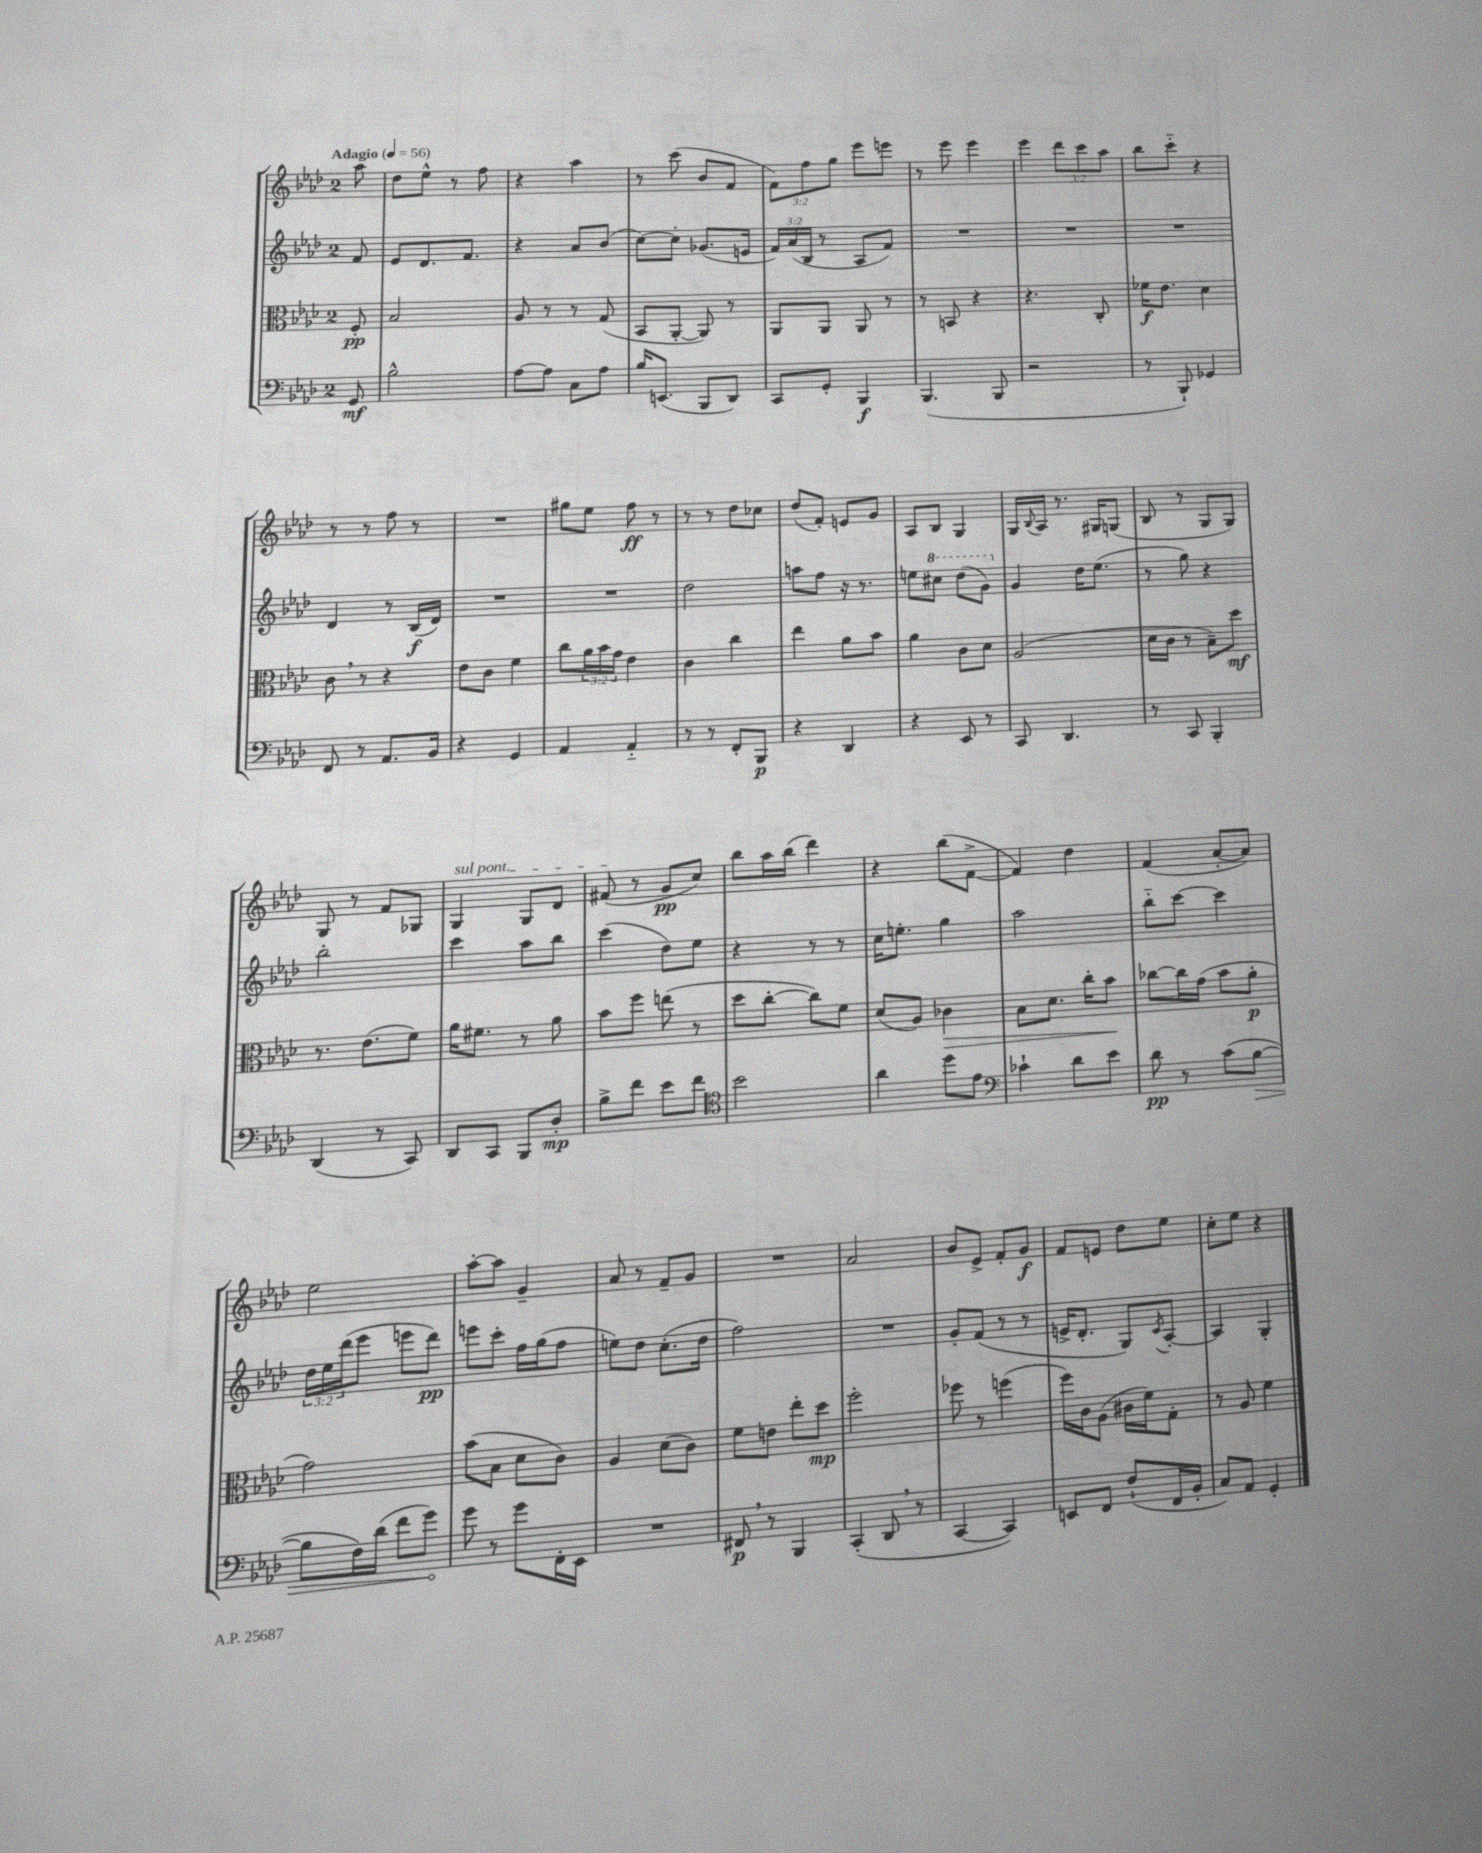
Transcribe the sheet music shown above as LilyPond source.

<<
\new StaffGroup <<
\new Staff = "s0" {
    \clef treble \key aes \major \once \override Staff.TimeSignature.style = #'single-digit \time 2/4 \override Staff.TupletNumber.text = #tuplet-number::calc-fraction-text \partial 8 \tempo "Adagio" 4 = 56
    aes''8 |
    des''8 ees''8-^ r8 f''8 |
    r4 aes''4 |
    r8 c'''8( bes'8 f'8 |
    \tuplet 3/2 { f'8) f''8 g''8 } ees'''8 e'''8 |
    r8 ees'''8 ees'''4 |
    ees'''4 \tuplet 3/2 { des'''8 c'''8 aes''8 } |
    bes''8 c'''8-_ r4 |
    r8 r8 f''8 r8 |
    R2 |
    gis''8 ees''8 f''8\ff r8 |
    r8 r8 des''8 ces''8 |
    des''8( f'8-.) e'8 g'8 |
    aes8 bes8 g4 |
    g16 \appoggiatura { bes8 } aes16 r8. gis16 g8( |
    bes8 r8 g8 g8) |
    g8 r8 f'8 ges8 |
    \once \override TextSpanner.bound-details.left.text = \markup { \italic "sul pont." } g4\startTextSpan g8 des'8 |
    fis'8\stopTextSpan( r8 g'8\pp c''8) |
    bes''8 aes''16 bes''16( des'''4) |
    r4 bes''8( f'8~-> |
    f'4) des''4 |
    f'4( aes'8~-. aes'8) |
    ees''2 |
    aes''8~-. aes''8 g'4-- |
    aes'8 r8 f'8-- g'8 |
    R2 |
    aes'2 |
    bes'8 ees'8-> f'8-. g'8\f |
    f'8 e'8 des''8 ees''8 |
    c''8-. ees''8 r4 \bar "|." |
}
\new Staff = "s1" {
    \clef treble \key aes \major \once \override Staff.TimeSignature.style = #'single-digit \time 2/4 \override Staff.TupletNumber.text = #tuplet-number::calc-fraction-text \partial 8
    f'8 |
    ees'8 des'8. f'8. |
    r4 aes'8 bes'8( |
    c''8~) c''8-. ges'8.( e'16 |
    \tuplet 3/2 { f'16) aes'16( bes16 } r8 aes8 f'8) |
    R2 |
    R2 |
    R2 |
    des'4 r8 bes16\f( des'16) |
    R2 |
    R2 |
    des''2 |
    a''8 f''8 r16 r8. |
    e''8 \ottava #1 cis'''8 des'''8( g''8) \ottava #0 |
    g'4 des''16 ees''8.( |
    r8 g''8) r4 |
    bes''2-. |
    c'''4 aes''8 bes''8 |
    c'''4( des''8) ees''8 |
    r4 r8 r8 |
    c''16 e''8.-. g''4 |
    aes''2 |
    bes''8-_ c'''8~ c'''4 |
    \tuplet 3/2 { des''16 ees''16 des'''16( } ees'''8 e'''8 des'''8\pp) |
    e'''8 c'''8-. f''16 g''16( f''8 |
    e''8) des''8 c''8.-.( des''16 |
    f''2) |
    R2 |
    g'8-. f'8( r8 r8 |
    e'16-> des'8.-. g8) \acciaccatura { c'8 } aes8~-. |
    aes4 g4-. \bar "|." |
}
\new Staff = "s2" {
    \clef alto \key aes \major \once \override Staff.TimeSignature.style = #'single-digit \time 2/4 \override Staff.TupletNumber.text = #tuplet-number::calc-fraction-text \partial 8
    f8-.\pp |
    bes2 |
    aes8 r8 r8 g8( |
    bes,8 aes,8~-. aes,8) r8 |
    aes,8 aes,8 aes,8 r8 |
    r8 b,8 r4 |
    r4. c8-. |
    fes'16\f ees'8. des'4 |
    c'8 \breathe r8 r4 |
    ees'8 c'8 f'4 |
    c''8 \tuplet 3/2 { aes'16 bes'16 g'16 } ees'4 |
    c'4 c''4 |
    ees''4 aes'8 bes'8 |
    aes'4 c'8 des'8 |
    aes2( |
    des'16 c'16 r8 bes8--) des''8\mf |
    r8. ees'8.( f'8) |
    aes'16 fis'8. r8 aes'8 |
    bes'8 f''8 e''8( r8 |
    des''8 c''8~-. c''8) f'8 |
    des'8( aes8) ces'4\> |
    bes8 des'8. c''16-. bes'8\! |
    ces''8~ ces''16 g'16( bes'8 aes'8-.\p |
    g'2) |
    bes'8( bes8 des'8 c'8) |
    aes4 des'8( c'8) |
    f'8 e'8 ees''8-. des''8\mp |
    f''2-. |
    fes''8 r8 f''4( |
    f''16) c'16 aes8( cis'16 f'16) g8-. |
    r8 aes8 f'4 \bar "|." |
}
\new Staff = "s3" {
    \clef bass \key aes \major \once \override Staff.TimeSignature.style = #'single-digit \time 2/4 \partial 8
    g,8\mf |
    bes2-^ |
    aes8~ aes8 c8 aes8 |
    bes16 e,8.( bes,,8 des,8) |
    c,8 g,8-. bes,,4\f |
    bes,,4.( bes,,8 |
    r2 |
    r8 bes,,8-!) ges,4 |
    f,8 r8 aes,8. bes,16 |
    r4 g,4 |
    aes,4 aes,4-_ |
    r8 r8 f,8-. bes,,8\p |
    r4 des,4 |
    r4 ees,8 r8 |
    c,8 des,4. |
    r8 c,8 bes,,4-. |
    des,4( r8 c,8) |
    des,8 c,8 bes,,8 des8-.\mp |
    bes8-> f'8 ees'8 f'8 |
    \clef tenor bes'2 |
    aes'4 des''8 ees'8 |
    \clef bass ces'4-! des'8 ees'8 |
    des'8\pp r8 c'8( \once \override Hairpin.circled-tip = ##t bes8~\> |
    bes8 f16) des'16( f'8 g'8\!) |
    g'8 r8 g'8 f,16-. ees,16 |
    R2 |
    fis,8\p \breathe r8 bes,,4 |
    c,4-.( des,8 \breathe r8 |
    c,4~ c,4) |
    e,8 f,8 f8-!( f,16 bes,16-. |
    c8) aes,8 g,4-. \bar "|." |
}
>>
>>
\layout { \context { \Score \remove "Bar_number_engraver" } }
